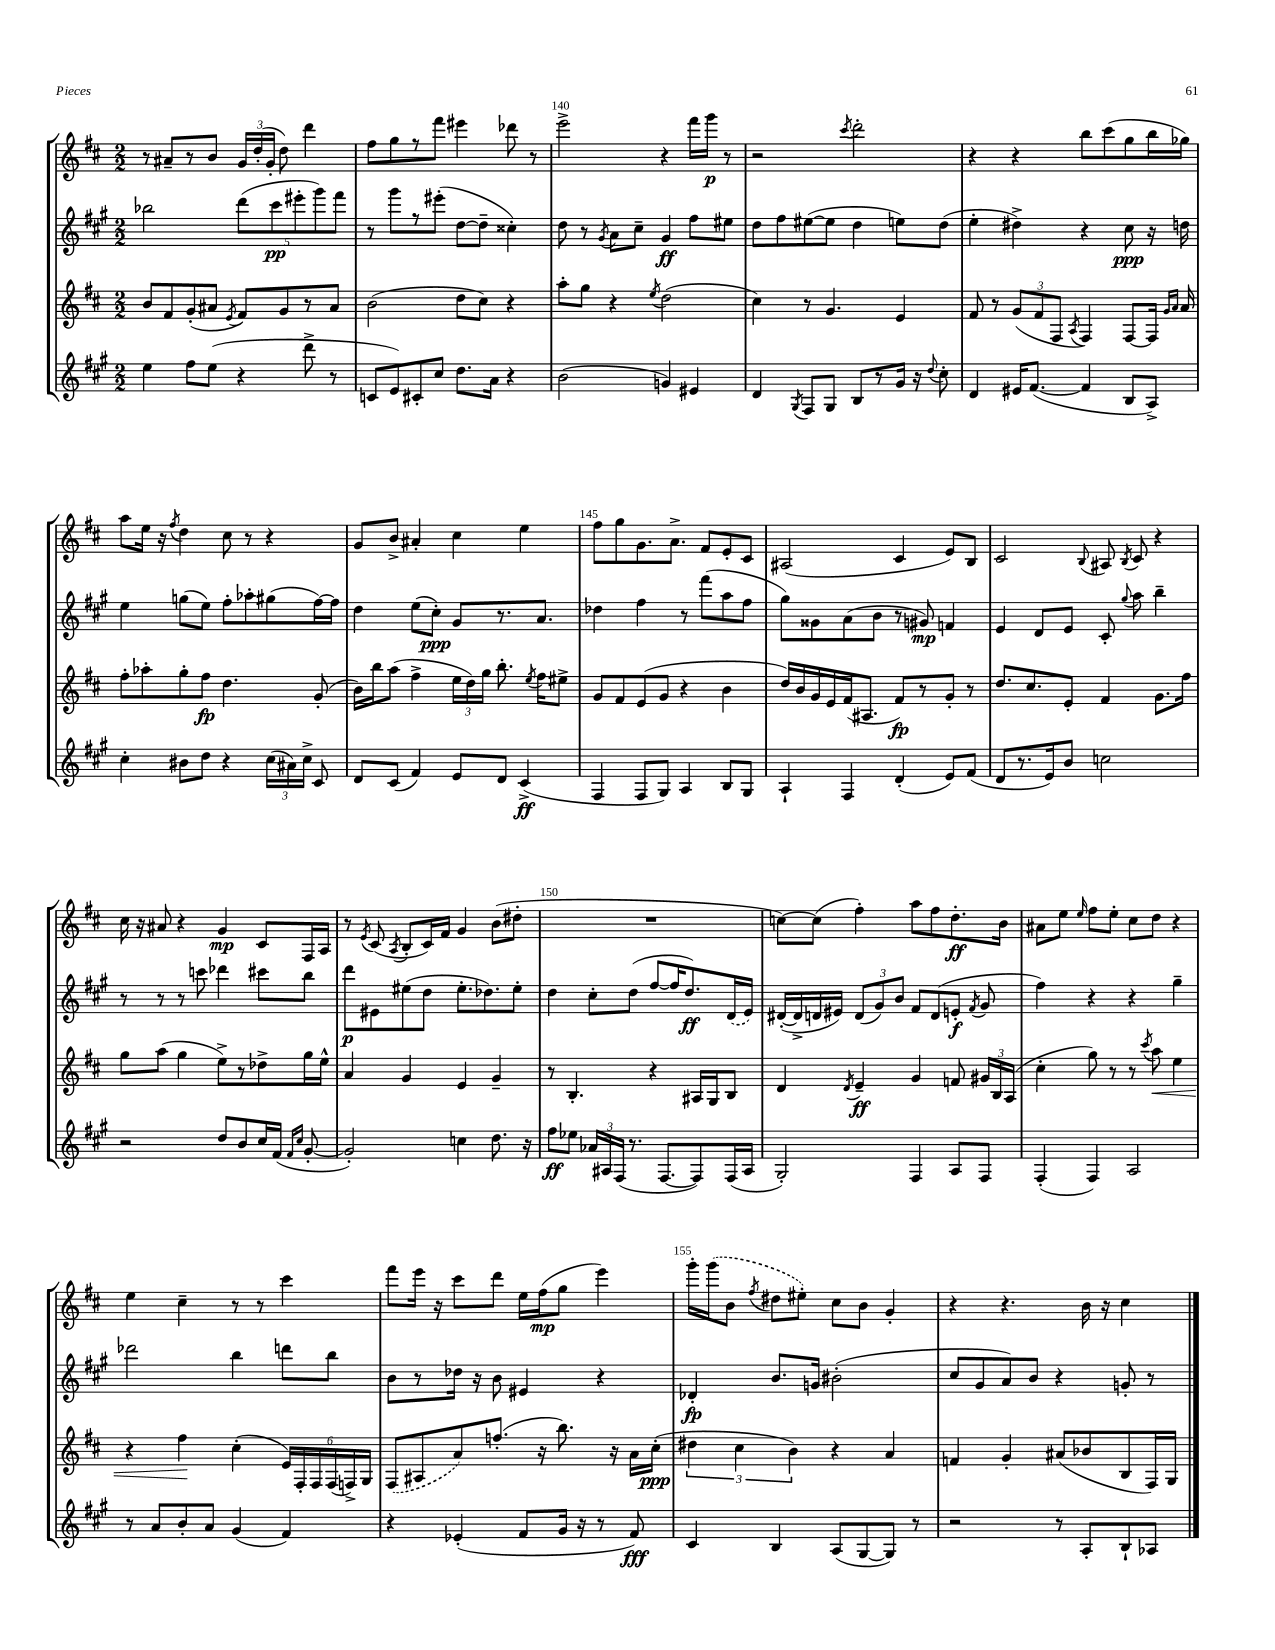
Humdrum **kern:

**kern	**kern	**kern	**kern
*staff4	*staff3	*staff2	*staff1
*clefG2	*clefG2	*clefG2	*clefG2
*k[f#c#g#]	*k[f#c#]	*k[f#c#g#]	*k[f#c#]
*M2/2	*M2/2	*M2/2	*M2/2
4ee\	8b/L	2bb-\	8r
.	8f#/	.	8a#~/L
8ff#\L	(8g'/	.	8r
(8ee\J	8a#/J	.	8b/J
.	8qe/	.	.
4r	8f#/L)	(10ddd\L	24g/LL
.	.	.	(24dd'/
.	.	.	24g'/JJ
.	.	10ccc#\	.
.	8g/	.	8dd\)
.	.	10eee#'\	.
8ddd^\	8r	.	4ddd\
.	.	10ggg#\)	.
8r	8a#/J	.	.
.	.	10fff#\J	.
=	=	=	=
8c/L	(2b\	8r	8ff#\L
8e/)	.	8ggg#\L	8gg\
8c#'/	.	8r	8r
8cc#/J	.	(8eee#'\J	8fff#\J
8.dd\L	8dd\L	[8dd\L	4eee#\
.	8cc#\J)	8dd~\]J	.
16a\Jk	.	.	.
4r	4r	4cc##'\)	8ddd-\
.	.	.	8r
=	=	=	=
(2b\	8aa'\L	8dd\	2eee^\
.	8gg\J	8r	.
.	.	8qg#/	.
.	4r	8a\L	.
.	.	8cc#~\J	.
.	8qee/	.	.
4g/)	(2dd\	4g#/	4r
4e#/	.	8ff#\L	16fff#\LL
.	.	.	16ggg\JJ
.	.	8ee#\J	8r
=	=	=	=
4d/	4cc#\)	8dd\L	2r
.	.	8ff#\	.
8qG#/	.	.	.
8F#/L	8r	([8ee#\	.
8G#/J	4.g/	8ee#\]J	.
.	.	.	8qccc#/
8B/L	.	4dd\	2ddd'\
8r	.	.	.
16g#/Jk	4e/	8ee\L)	.
16r	.	.	.
8qqdd/	.	.	.
8cc#'\	.	(8dd\J	.
=	=	=	=
4d/	8f#/	4ee'\	4r
.	8r	.	.
16e#/LK	(12g/L	4dd#^\)	4r
([8.f#/J	.	.	.
.	12f#/	.	.
.	12F#/J	.	.
.	8qA/	.	.
4f#/]	4F#/)	4r	8bb\L
.	.	.	(8ccc#\
8B/L	[8F#/L	8cc#\	8gg\
8A^/J)	16F#/]Jk	16r	16bb\L
.	16qqg/LL	.	.
.	16qqa/JJ	.	.
.	16a/	16dd\	16gg-\JJ)
=	=	=	=
4cc#'\	8ff#'\L	4ee\	8aa\L
.	8aa-'\	.	16ee\Jk
.	.	.	16r
.	.	.	8qff#/
8b#\L	8gg'\	(8gg\L	4dd\
8dd\J	8ff#\J	8ee\J)	.
4r	4.dd\	8ff#'\L	8cc#\
.	.	8aa-'\	8r
(24cc#\LL	.	(8gg#\	4r
24a#\)	.	.	.
24cc#^\JJ	.	.	.
8c#/	(8g'/	[16ff#\L)	.
.	.	16ff#\]JJ	.
=	=	=	=
8d/L	16b\LL)	4dd\	8g/L
.	16bb\J	.	.
(8c#/J	(8aa\J	.	8b^/J
4f#/)	4ff#^\	(8ee\L	4a#'/
.	.	8cc#'\J)	.
8e/L	24ee\LL	8g#/L	4cc#\
.	24dd\)	.	.
.	24gg\JJ	.	.
8d/J	8.bb'\	8.r	.
(4c#^/	.	.	4ee\
.	8qee/	.	.
.	16ff#\LK	8.a/J	.
.	8ee#^\J	.	.
=	=	=	=
4F#/	8g/L	4dd-\	8ff#\L
.	8f#/	.	8gg\
8F#/L	(8e/	4ff#\	8.g\
8G#/J)	8g/J	.	.
.	.	.	8.a^\J
4A/	4r	8r	.
.	.	(8fff#\L	8f#/L
8B/L	4b\	8aa\	8e'/
8G#/J	.	8ff#\J	8c#/J
=	=	=	=
4A`/	16dd/LL)	8gg#\L)	(2A#/
.	16b/	.	.
.	16g/	8g##\	.
.	16e/	.	.
4F#/	(16f#/J	(8a\	.
.	8.A#/J	.	.
.	.	8b\J	.
(4d'/	8f#/L)	8r	4c#/
.	8r	8g#/)	.
8e/L)	8g'/J	4f/	8e/L)
(8f#/J	8r	.	8B/J
=	=	=	=
8d/L	8.dd/L	4e/	2c#/
8.r	.	.	.
.	8.cc#/	.	.
.	.	8d/L	.
16e/k)	.	.	.
8b/J	8e'/J	8e/J	.
.	.	.	8qqB/
2cc\	4f#/	8c#'/	8A#/
.	.	8qqgg#/	8qB/
.	.	8aa\	8c#/
.	8.g\L	4bb~\	4r
.	16ff#\Jk	.	.
=	=	=	=
2r	8gg\L	8r	16cc#\
.	.	.	16r
.	(8aa\J	8r	8a#/
.	4gg\	8r	4r
.	.	8ccc\	.
8dd/L	8ee^\L)	4ddd-\	4g/
8b/	8r	.	.
16cc#/L	8dd-^\	8ccc#\L	8c#/L
(16f#/JJ	.	.	.
16qqf#/LL	.	.	.
16qqcc#/JJ	.	.	.
[8g#'/	16gg\L	8bb\J	16F#/L
.	16ee^^\JJ	.	16A/JJ
=	=	=	=
2g#'/])	4a/	8ddd\L	8r
.	.	.	8qe/
.	.	8e#\	(8c#/
.	.	.	8qA/
.	4g/	(8ee#\	8B'/L
.	.	8dd\J	16c#/L)
.	.	.	16f#/JJ
4cc\	4e/	8.ee#'\L	4g/
.	.	8.dd-\)	.
8.dd\	4g~/	.	(8b\L
.	.	8ee#'\J	8dd#'\J
16r	.	.	.
=	=	=	=
8ff#\L	8r	4dd\	1r
8ee-\J	4.B'/	.	.
24a-/LL	.	8cc#'\L	.
24A#/	.	.	.
(24F#/JJ	.	.	.
8.r	.	(8dd\J	.
.	4r	[8ff#/L	.
[8.F#/L	.	.	.
.	.	16ff#/]K	.
.	.	8.dd/)	.
8F#/])	16A#/LL	.	.
.	16G/J	.	.
(16F#/L	8B/J	(16d/L	.
16A#/JJ	.	16e/JJ)	.
=	=	=	=
2G#'/)	4d/	([16d#'/LL	[8cc\L)
.	.	16d#^/]	.
.	.	16d/	(8cc\]J
.	.	16e#/JJ)	.
.	8qd/	.	.
.	4e~/	(12d/L	4ff#'\)
.	.	12g#/)	.
.	.	12b/J	.
4F#/	4g/	8f#/L	8aa\L
.	.	(8d/	8ff#\
8A/L	8f/	8e'/J	8.dd'\
.	.	8qf#/	.
8F#/J	24g#/LL	8g#/	.
.	24B/	.	.
.	.	.	16b\Jk
.	(24A/JJ	.	.
=	=	=	=
(4F#'/	4cc#'\	4ff#\)	8a#\L
.	.	.	8ee\J
.	.	.	16qqee/
4F#/)	8gg\)	4r	8ff#\L
.	8r	.	8ee'\J
2A/	8r	4r	8cc#\L
.	8qccc#/	.	.
.	8aa\	.	8dd\J
.	4ee\	4gg#~\	4r
=	=	=	=
8r	4r	2ddd-\	4ee\
8a/L	.	.	.
8b'/	4ff#\	.	4cc#~\
8a/J	.	.	.
(4g#/	(4cc#'\	4bb\	8r
.	.	.	8r
4f#/)	24e/LL)	8ddd\L	4ccc#\
.	24F#'/	.	.
.	24F#/	.	.
.	(24F#/	8bb\J	.
.	24F^/)	.	.
.	24G/JJ	.	.
=	=	=	=
4r	(8F#/L	8b\L	8fff#\L
.	8A#/	8r	16eee\Jk
.	.	.	16r
(4e-'/	8a/)	16dd-\Jk	8ccc#\L
.	.	16r	.
.	(8.ff'/J	8b\	8ddd\J
8f#/L	.	4e#/	16ee\LL
.	16r	.	(16ff#\J
16g#/Jk	8.bb\)	.	8gg\J
16r	.	.	.
8r	.	4r	4eee\)
.	16r	.	.
8f#/)	16a\LL	.	.
.	(16cc#'\JJ	.	.
=	=	=	=
4c#/	6dd#\	4d-'/	16ggg'\LL
.	.	.	(16ggg\J
.	.	.	8b\J
.	6cc#\	.	.
.	.	.	8qff#/
4B/	.	8.b/L	8dd#\L
.	6b\)	.	.
.	.	.	8ee#'\J)
.	.	16g/Jk	.
(8A/L	4r	(2b#'\	8cc#\L
[8G#/	.	.	8b\J
8G#/]J)	4a/	.	4g'/
8r	.	.	.
=	=	=	=
2r	4f/	8cc#/L	4r
.	.	8g#/	.
.	4g'/	8a/)	4.r
.	.	8b/J	.
8r	(8a#/L	4r	.
8A'/L	8b-/	.	16b\
.	.	.	16r
8B`/	8B/	8g'/	4cc#\
8A-/J	16F#/L)	8r	.
.	16G/JJ	.	.
==	==	==	==
*-	*-	*-	*-
